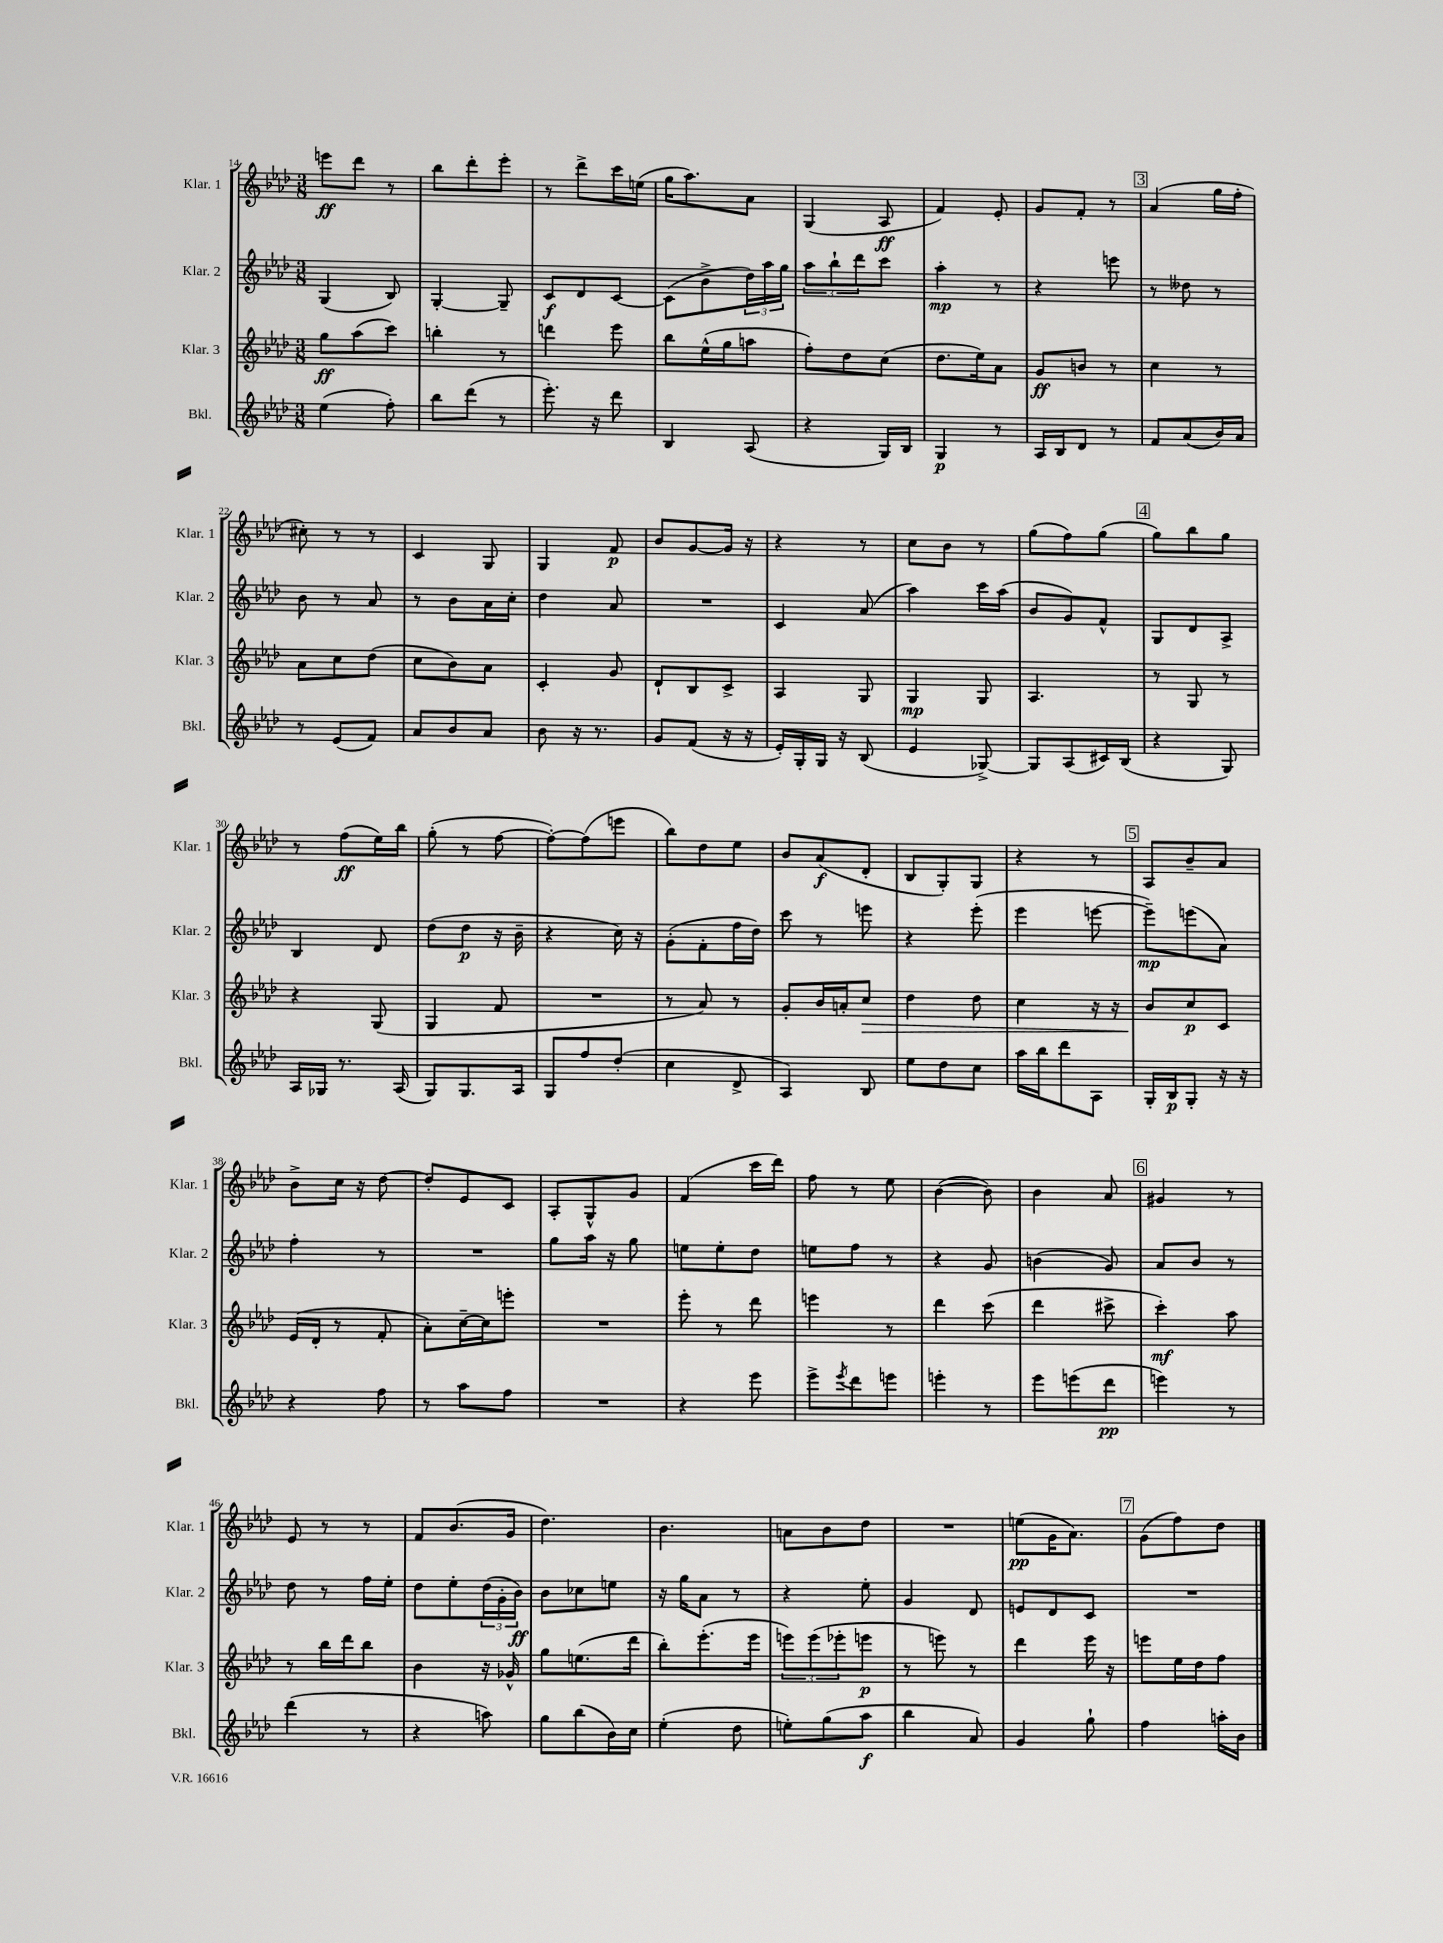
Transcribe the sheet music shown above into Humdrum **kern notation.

**kern	**dynam	**kern	**dynam	**kern	**dynam	**kern	**dynam
*part4	*part4	*part3	*part3	*part2	*part2	*part1	*part1
*staff4	*staff4	*staff3	*staff3	*staff2	*staff2	*staff1	*staff1
*I"Bkl.	*	*I"Klar. 3	*	*I"Klar. 2	*	*I"Klar. 1	*
*I'Bkl.	*	*I'Klar. 3	*	*I'Klar. 2	*	*I'Klar. 1	*
*clefG2	*	*clefG2	*	*clefG2	*	*clefG2	*
*k[b-e-a-d-]	*	*k[b-e-a-d-]	*	*k[b-e-a-d-]	*	*k[b-e-a-d-]	*
*M3/8	*	*M3/8	*	*M3/8	*	*M3/8	*
=14	=14	=14	=14	=14	=14	=14	=14
(4ee-\	.	8gg\L	ff	(4G/	.	8eeen\L	ff
.	.	(8aa-\	.	.	.	8ddd-\J	.
8ff'\)	.	8ccc\J)	.	8B-/)	.	8r	.
=15	=15	=15	=15	=15	=15	=15	=15
8bb-\L	.	4bbn'\	.	[4G'/	.	8bb-\L	.
(8ddd-\J	.	.	.	.	.	8ddd-'\	.
8r	.	8r	.	8G~/]	.	8eee-'\J	.
=16	=16	=16	=16	=16	=16	=16	=16
8.eee-'\)	.	4dddn\	.	8c/L	f	8r	.
.	.	.	.	8d-/	.	8ddd-^\L	.
16r	.	.	.	.	.	.	.
8ddd-\	.	8eee-\	.	[8c/J	.	16ccc\L	.
.	.	.	.	.	.	(16een\JJ	.
=17	=17	=17	=17	=17	=17	=17	=17
4B-/	.	8bb-\L	.	(8c\L]	.	16gg\KL	.
.	.	.	.	.	.	8.aa-\)	.
.	.	(16ee-^^\L	.	8b-^\	.	.	.
.	.	16gg\J	.	.	.	.	.
(8A-/	.	8aan\J	.	24dd-\L)	.	8a-\J	.
.	.	.	.	24aa-\	.	.	.
.	.	.	.	24gg\JJ	.	.	.
=18	=18	=18	=18	=18	=18	=18	=18
4r	.	8ff'\L)	.	12aa-\L	.	(4G/	.
.	.	.	.	12bb-`\	.	.	.
.	.	8dd-\	.	.	.	.	.
.	.	.	.	12ddd-\	.	.	.
16G/LL)	.	(8cc\J	.	8ccc\J	.	8A-/	ff
16B-/JJ	.	.	.	.	.	.	.
=19	=19	=19	=19	=19	=19	=19	=19
4G/	p	8.dd-\L	.	4aa-'\	mp	4f/)	.
.	.	16ee-\k)	.	.	.	.	.
8r	.	8a-\J	.	8r	.	8e-'/	.
=20	=20	=20	=20	=20	=20	=20	=20
16A-/LL	.	8g/L	ff	4r	.	8g/L	.
16B-/J	.	.	.	.	.	.	.
8d-/J	.	8bn/J	.	.	.	8f'/J	.
8r	.	8r	.	8eeen\	.	8r	.
!!LO:REH:place=s1:t=3
=21	=21	=21	=21	=21	=21	=21	=21
8f/L	.	4cc\	.	8r	.	(4a-/	.
(8a-/	.	.	.	8dd--X\	.	.	.
16b-/L)	.	8r	.	8r	.	16gg\LL	.
16a-/JJ	.	.	.	.	.	16ff'\JJ	.
!!LO:LB:g=z
=22	=22	=22	=22	=22	=22	=22	=22
8r	.	8a-\L	.	8b-\	.	8cc#X'\)	.
(8e-/L	.	8cc\	.	8r	.	8r	.
8f/J)	.	(8dd-\J	.	8a-/	.	8r	.
=23	=23	=23	=23	=23	=23	=23	=23
8a-/L	.	8cc\L	.	8r	.	4c/	.
8b-/	.	8b-\)	.	8b-\L	.	.	.
8a-/J	.	8a-\J	.	16a-\L	.	8G/	.
.	.	.	.	16cc'\JJ	.	.	.
=24	=24	=24	=24	=24	=24	=24	=24
8b-\	.	4c'/	.	4dd-\	.	4G/	.
16r	.	.	.	.	.	.	.
8.r	.	.	.	.	.	.	.
.	.	8g/	.	8a-/	.	8f/	p
=25	=25	=25	=25	=25	=25	=25	=25
8g/L	.	8d-`/L	.	4.r	.	8b-/L	.
(8f/J	.	8B-/	.	.	.	[8g/	.
16r	.	8c^/J	.	.	.	16g/Jk]	.
16r	.	.	.	.	.	16r	.
=26	=26	=26	=26	=26	=26	=26	=26
16e-'/LL)	.	4A-/	.	4c/	.	4r	.
16G'/	.	.	.	.	.	.	.
16G/JJ	.	.	.	.	.	.	.
16r	.	.	.	.	.	.	.
(8B-/	.	8G/	.	(8a-/	.	8r	.
=27	=27	=27	=27	=27	=27	=27	=27
4e-/	.	4G/	mp	4aa-\)	.	8cc\L	.
.	.	.	.	.	.	8b-\J	.
[8G-X^/)	.	8G/	.	16ccc\LL	.	8r	.
.	.	.	.	(16aa-\JJ	.	.	.
=28	=28	=28	=28	=28	=28	=28	=28
8G-/L]	.	4.A-/	.	8b-/L	.	(8gg\L	.
(8A-/	.	.	.	8g/)	.	8ff\)	.
16c#X/L)	.	.	.	8f^^/J	.	(8gg\J	.
(16B-/JJ	.	.	.	.	.	.	.
!!LO:REH:place=s1:t=4
=29	=29	=29	=29	=29	=29	=29	=29
4r	.	8r	.	8G/L	.	8gg\L)	.
.	.	8G/	.	8d-/	.	8bb-\	.
8G/)	.	8r	.	8A-^/J	.	8gg\J	.
!!LO:LB:g=z
=30	=30	=30	=30	=30	=30	=30	=30
16A-/LL	.	4r	.	4B-/	.	8r	.
16G-X/JJ	.	.	.	.	.	.	.
8.r	.	.	.	.	.	(8ff\L	ff
.	.	(8G/	.	8d-/	.	16ee-\L)	.
(16A-/	.	.	.	.	.	16bb-\JJ	.
=31	=31	=31	=31	=31	=31	=31	=31
8G/L)	.	4G/	.	(8dd-\L	.	(8gg'\	.
8.G/	.	.	.	8dd-\J	p	8r	.
.	.	8f/	.	16r	.	[8ff\	.
16A-/Jk	.	.	.	16b-~\	.	.	.
=32	=32	=32	=32	=32	=32	=32	=32
8G/L	.	4.r	.	4r	.	8ff'\L_)	.
8ff/	.	.	.	.	.	(8ff\]	.
(8dd-'/J	.	.	.	16cc\)	.	8eeen\J	.
.	.	.	.	16r	.	.	.
=33	=33	=33	=33	=33	=33	=33	=33
4cc\	.	8r	.	(8g'\L	.	8bb-\L)	.
.	.	8a-/)	.	8f'\	.	8dd-\	.
8d-^/	.	8r	.	16ff\L	.	8ee-\J	.
.	.	.	.	16dd-\JJ)	.	.	.
=34	=34	=34	=34	=34	=34	=34	=34
4A-/)	.	8g'/L	.	8ccc\	.	8b-/L	.
.	.	16b-/L	.	8r	.	(8a-/	f
.	.	16an'/J	.	.	.	.	.
!	!	!	!LO:HP:b	!	!	!	!
8B-/	.	8cc/J	>	8eeen\	.	8d-'/J	.
=35	=35	=35	=35	=35	=35	=35	=35
8ee-\L	.	4dd-\	.	4r	.	8B-/L	.
8dd-\	.	.	.	.	.	8G'/)	.
8cc\J	.	8dd-\	.	(8eee-'\	.	8G/J	.
=36	=36	=36	=36	=36	=36	=36	=36
16aa-\LL	.	4cc\	.	4eee-\	.	4r	.
16bb-\J	.	.	.	.	.	.	.
8ddd-\	.	.	.	.	.	.	.
8A-\J	.	16r	.	[8eeen\	.	8r	.
.	.	16r	.	.	.	.	.
!!LO:REH:place=s1:t=5
=37	=37	=37	=37	=37	=37	=37	=37
16G'/LL	.	8b-/L	.	8eee~\L])	mp	8A-/L	.
16B-/J	p	.	.	.	.	.	.
8G'/J	.	8cc/	] p	(8eeen\	.	8b-~/	.
16r	.	8c/J	.	8a-\J)	.	8a-/J	.
16r	.	.	.	.	.	.	.
!!LO:LB:g=z
=38	=38	=38	=38	=38	=38	=38	=38
4r	.	(16e-/LL	.	4ff'\	.	8b-^\L	.
.	.	16d-'/JJ	.	.	.	.	.
.	.	8r	.	.	.	16cc\Jk	.
.	.	.	.	.	.	16r	.
8ff\	.	8f'/	.	8r	.	[8dd-\	.
=39	=39	=39	=39	=39	=39	=39	=39
8r	.	8a-'\L)	.	4.r	.	8dd-'/L]	.
8aa-\L	.	[16cc~\L	.	.	.	8e-/	.
.	.	16cc\J]	.	.	.	.	.
8ff\J	.	8eeen'\J	.	.	.	8c/J	.
=40	=40	=40	=40	=40	=40	=40	=40
4.r	.	4.r	.	8gg\L	.	8A-'/L	.
.	.	.	.	16aa-\Jk	.	8G^^/	.
.	.	.	.	16r	.	.	.
.	.	.	.	8gg\	.	8g/J	.
=41	=41	=41	=41	=41	=41	=41	=41
4r	.	8eee-'\	.	8een\L	.	(4f/	.
.	.	8r	.	8ee'\	.	.	.
8eee-\	.	8ddd-\	.	8dd-\J	.	16ccc\LL	.
.	.	.	.	.	.	16ddd-\JJ)	.
=42	=42	=42	=42	=42	=42	=42	=42
8eee-^\L	.	4eeen\	.	8een\L	.	8ff\	.
8qeee-/	.	.	.	.	.	.	.
8ddd-\	.	.	.	8ff\J	.	8r	.
8eeen\J	.	8r	.	8r	.	8ee-\	.
=43	=43	=43	=43	=43	=43	=43	=43
4eeen'\	.	4ddd-\	.	4r	.	([4b-\	.
8r	.	(8ccc\	.	8g/	.	8b-\])	.
=44	=44	=44	=44	=44	=44	=44	=44
8eee-\L	.	4ddd-\	.	(4bn\	.	4b-\	.
(8eeen\	.	.	.	.	.	.	.
8ddd-\J	pp	8ccc#X^\	.	8g/)	.	8a-/	.
!!LO:REH:place=s1:t=6
=45	=45	=45	=45	=45	=45	=45	=45
4eeen\)	.	4ccc'\)	mf	8a-/L	.	4g#X/	.
.	.	.	.	8b-/J	.	.	.
8r	.	8aa-\	.	8r	.	8r	.
!!LO:LB:g=z
=46	=46	=46	=46	=46	=46	=46	=46
(4ddd-\	.	8r	.	8dd-\	.	8e-/	.
.	.	16bb-\LL	.	8r	.	8r	.
.	.	16ddd-\J	.	.	.	.	.
8r	.	8bb-\J	.	16ff\LL	.	8r	.
.	.	.	.	16ee-'\JJ	.	.	.
=47	=47	=47	=47	=47	=47	=47	=47
4r	.	4b-\	.	8dd-\L	.	8f/L	.
.	.	.	.	8ee-'\	.	(8.b-/	.
8aan\)	.	16r	.	(24dd-\L	.	.	.
.	.	.	.	24g'\	.	.	.
.	.	16g-X^^/	.	.	.	16g/Jk	.
.	.	.	.	24b-\JJ)	ff	.	.
=48	=48	=48	=48	=48	=48	=48	=48
8gg\L	.	8gg\L	.	8b-\L	.	4.dd-\)	.
(8bb-\	.	(8.een\	.	8cc-X\	.	.	.
16b-\L)	.	.	.	8een\J	.	.	.
16cc\JJ	.	16ddd-\Jk	.	.	.	.	.
=49	=49	=49	=49	=49	=49	=49	=49
(4ee-'\	.	8bb-'\L)	.	16r	.	4.b-\	.
.	.	.	.	16gg\KL	.	.	.
.	.	(8.eee-'\	.	8a-\J	.	.	.
8dd-\	.	.	.	8r	.	.	.
.	.	16eee-\Jk	.	.	.	.	.
=50	=50	=50	=50	=50	=50	=50	=50
8een'\L)	.	12eeen\L)	.	4r	.	8an\L	.
.	.	(12eee\	.	.	.	.	.
(8gg\	.	.	.	.	.	8b-\	.
.	.	12eee-X'\	.	.	.	.	.
8aa-\J	f	8eeen\J	p	8ee-'\	.	8dd-\J	.
=51	=51	=51	=51	=51	=51	=51	=51
4bb-\	.	8r	.	4g/	.	4.r	.
.	.	8eeen\)	.	.	.	.	.
8a-/)	.	8r	.	8d-/	.	.	.
=52	=52	=52	=52	=52	=52	=52	=52
4g/	.	4ddd-\	.	8en/L	.	(8een\L	pp
.	.	.	.	8d-/	.	16g\K	.
.	.	.	.	.	.	8.a-\J)	.
8gg`\	.	16eee-\	.	8c/J	.	.	.
.	.	16r	.	.	.	.	.
!!LO:REH:place=s1:t=7
=53	=53	=53	=53	=53	=53	=53	=53
4ff\	.	8eeen\L	.	4.r	.	(8g\L	.
.	.	16ee-\L	.	.	.	8ff\)	.
.	.	16dd-\J	.	.	.	.	.
16aan'\LL	.	8ff\J	.	.	.	8dd-\J	.
16b-\JJ	.	.	.	.	.	.	.
==	==	==	==	==	==	==	==
*-	*-	*-	*-	*-	*-	*-	*-
